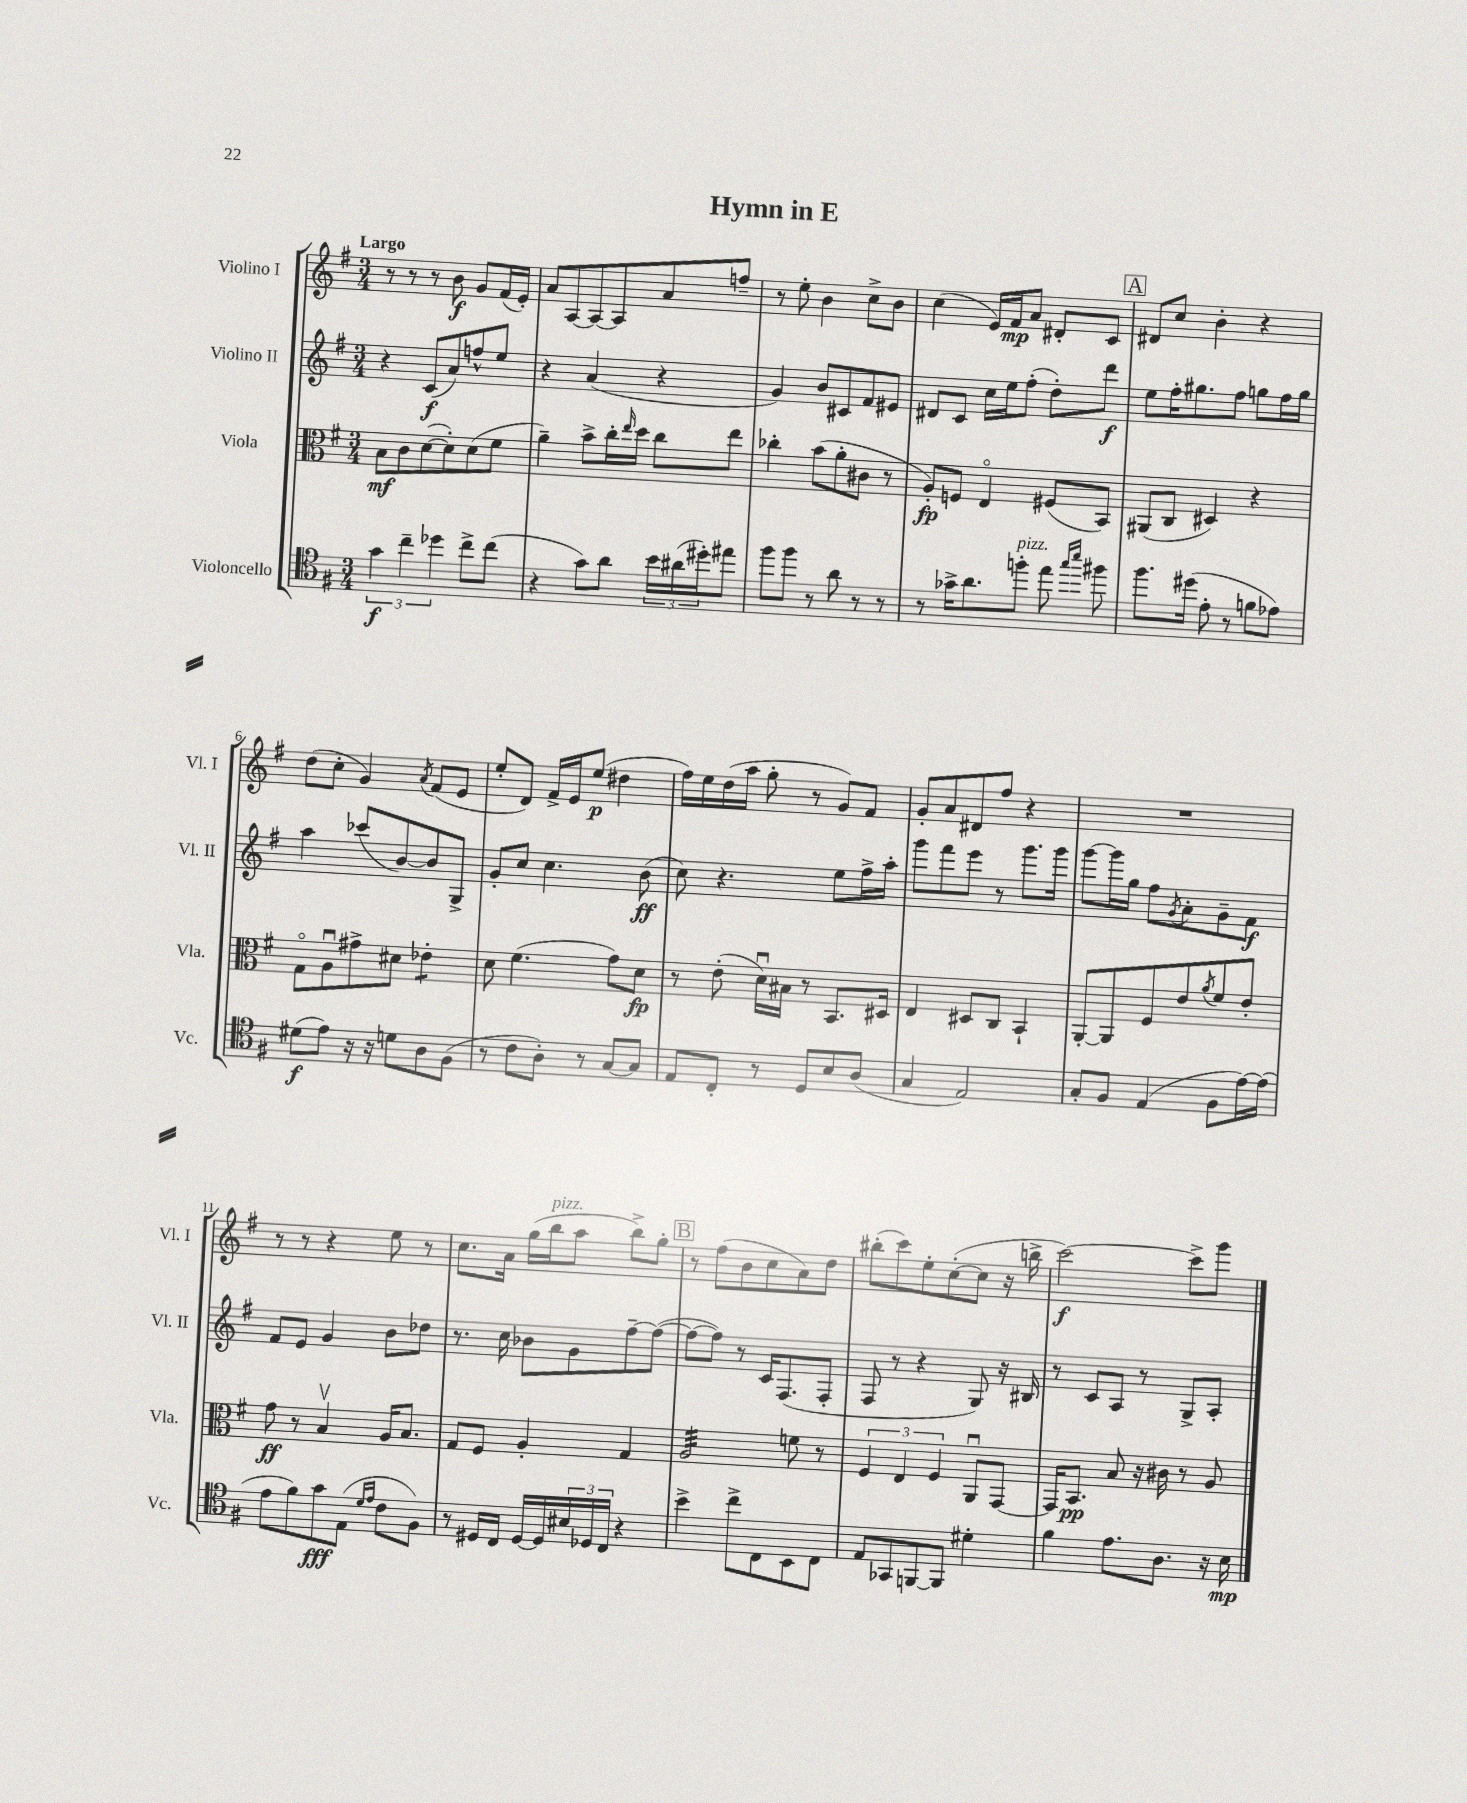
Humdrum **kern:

**kern	**kern	**kern	**kern
*staff4	*staff3	*staff2	*staff1
*clefC4	*clefC3	*clefG2	*clefG2
*k[f#]	*k[f#]	*k[f#]	*k[f#]
*M3/4	*M3/4	*M3/4	*M3/4
6g	8B	4r	8r
.	8c	.	8r
6cc~	.	.	.
.	([8d	(8c	8r
6dd-	.	.	.
.	8d'])	8a)	8b
8cc^	(8d	8ff^^	8g
(8cc	8f#	8ee	(16f#
.	.	.	16e')
=	=	=	=
4r	4a~)	4r	8a
.	.	.	[8A
8g)	8b^	(4a	8A_
8a	16cc'	.	8A]
.	16qqee	.	.
.	16dd	.	.
24b	8cc	4r	8a
(24a#	.	.	.
24dd#')	.	.	.
8ee#	8ee	.	8ff~
=	=	=	=
8ff#	4cc-'	4g)	8r
8ff#	.	.	8ee'
8r	(8b	8b	4b
8a	8a'	8c#	.
8r	8c#	8f#	8cc^
8r	8r	8e#	8b
=	=	=	=
8r	8A')	8d#	(4cc
16g-^	8F	8c	.
8.a	.	.	.
.	4Eo	16cc	16e)
.	.	16ee	16f#
8ff'	.	(8ff#'	8a
8ee	(8F#	8dd')	8d#'
16qqgg	.	.	.
16qqbb	.	.	.
8ff#	8BB)	8ddd	8c
=	=	=	=
8.ff#	(8AA#	8ee	8d#
.	8C	16ff#'	8cc
(16dd#	.	8.gg#	.
8e'	4D#)	.	4b'
8r	.	8ff#	.
8f	4r	8gg	4r
8e-)	.	16ff#	.
.	.	16gg	.
=	=	=	=
(8d#	8Go	4aa	(8dd
8e)	8Au	.	8cc'
16r	8g#^	(8ccc-	4g)
16r	.	.	.
8d	8d#	[8b)	.
.	.	.	8qa
8A	4e-'	8b]	(8f#
(8F#	.	8G^	8e
=	=	=	=
8r	8d	8g'	8ee'
8c	(4.f#	8cc	8d)
8A')	.	4.cc	16f#^
.	.	.	16e
8r	.	.	(8ee
[8G	8g)	.	4dd#
8G]	8d	(8b	.
=	=	=	=
8E	8r	8cc)	16ff#)
.	.	.	16ee
8C'	(8e'	4.r	(16dd
.	.	.	16aa
8r	16du)	.	8gg'
.	16B#	.	.
8D	8r	.	8r
8B	8.BB	8ee	8g)
(8A	.	16ff#^	8f#
.	16D#	16aa'	.
=	=	=	=
4G	4E	8ggg	8g'
.	.	8fff#	8a
2E)	8D#	8eee	8d#
.	8C	8r	8ff#
.	4BB`	8.ggg	4r
.	.	16ggg	.
=	=	=	=
8G'	[8AA'	[8ggg	2.r
8F#	8AA]	16ggg]	.
.	.	16gg	.
(4E	8F#	8ff#	.
.	.	8qg	.
.	8e	8a'	.
.	8qa	.	.
8F#	8f#	8g~	.
[16e)	8e'	8f#	.
(16e]	.	.	.
=	=	=	=
8e	8g	8f#	8r
8f#)	8r	8e	8r
8g	4Bv	4g	4r
(8E	.	.	.
16qqd	.	.	.
16qqe	.	.	.
8c	16A	8b	8ee
.	8.B	.	.
8F#)	.	8dd-	8r
=	=	=	=
8r	8G	8.r	8.cc
16D#	8F#	.	.
16C	.	16cc	16a
[16D#	4A'	8b-	(16gg
16D#]	.	.	16bb
24B#	.	8g	8aa
24D-	.	.	.
24C	.	.	.
4r	4G	[8ff#~	8bb^)
.	.	(8ff#_	8gg'
=	=	=	=
4b^	2A	8ff#_	8r
.	.	8ff#])	(8ff#
8cc^	.	8r	8b
8C	.	16c	8cc
.	.	(8.F#	.
8BB	8f	.	8a)
8C	8r	8F#'	8dd
=	=	=	=
8E	6F#	8F#	(8bb#'
8GG-	.	8r	8ccc)
.	6E	.	.
[8FF	.	4r	8ee'
.	6F#	.	.
8FF]	.	.	([8cc'
4d#'	8AAu	8G)	8cc]
.	[8GG	16r	16r
.	.	16B#	16bb^
=	=	=	=
4f#	16GG]	8r	[2ccc)
.	8.BB	.	.
.	.	8c	.
8.e	8B	8A	.
.	16r	8r	.
8.A	16c#	.	.
.	8r	8G^	8ccc^]
16r	8A	8A'	8ggg
16B	.	.	.
==	==	==	==
*-	*-	*-	*-
